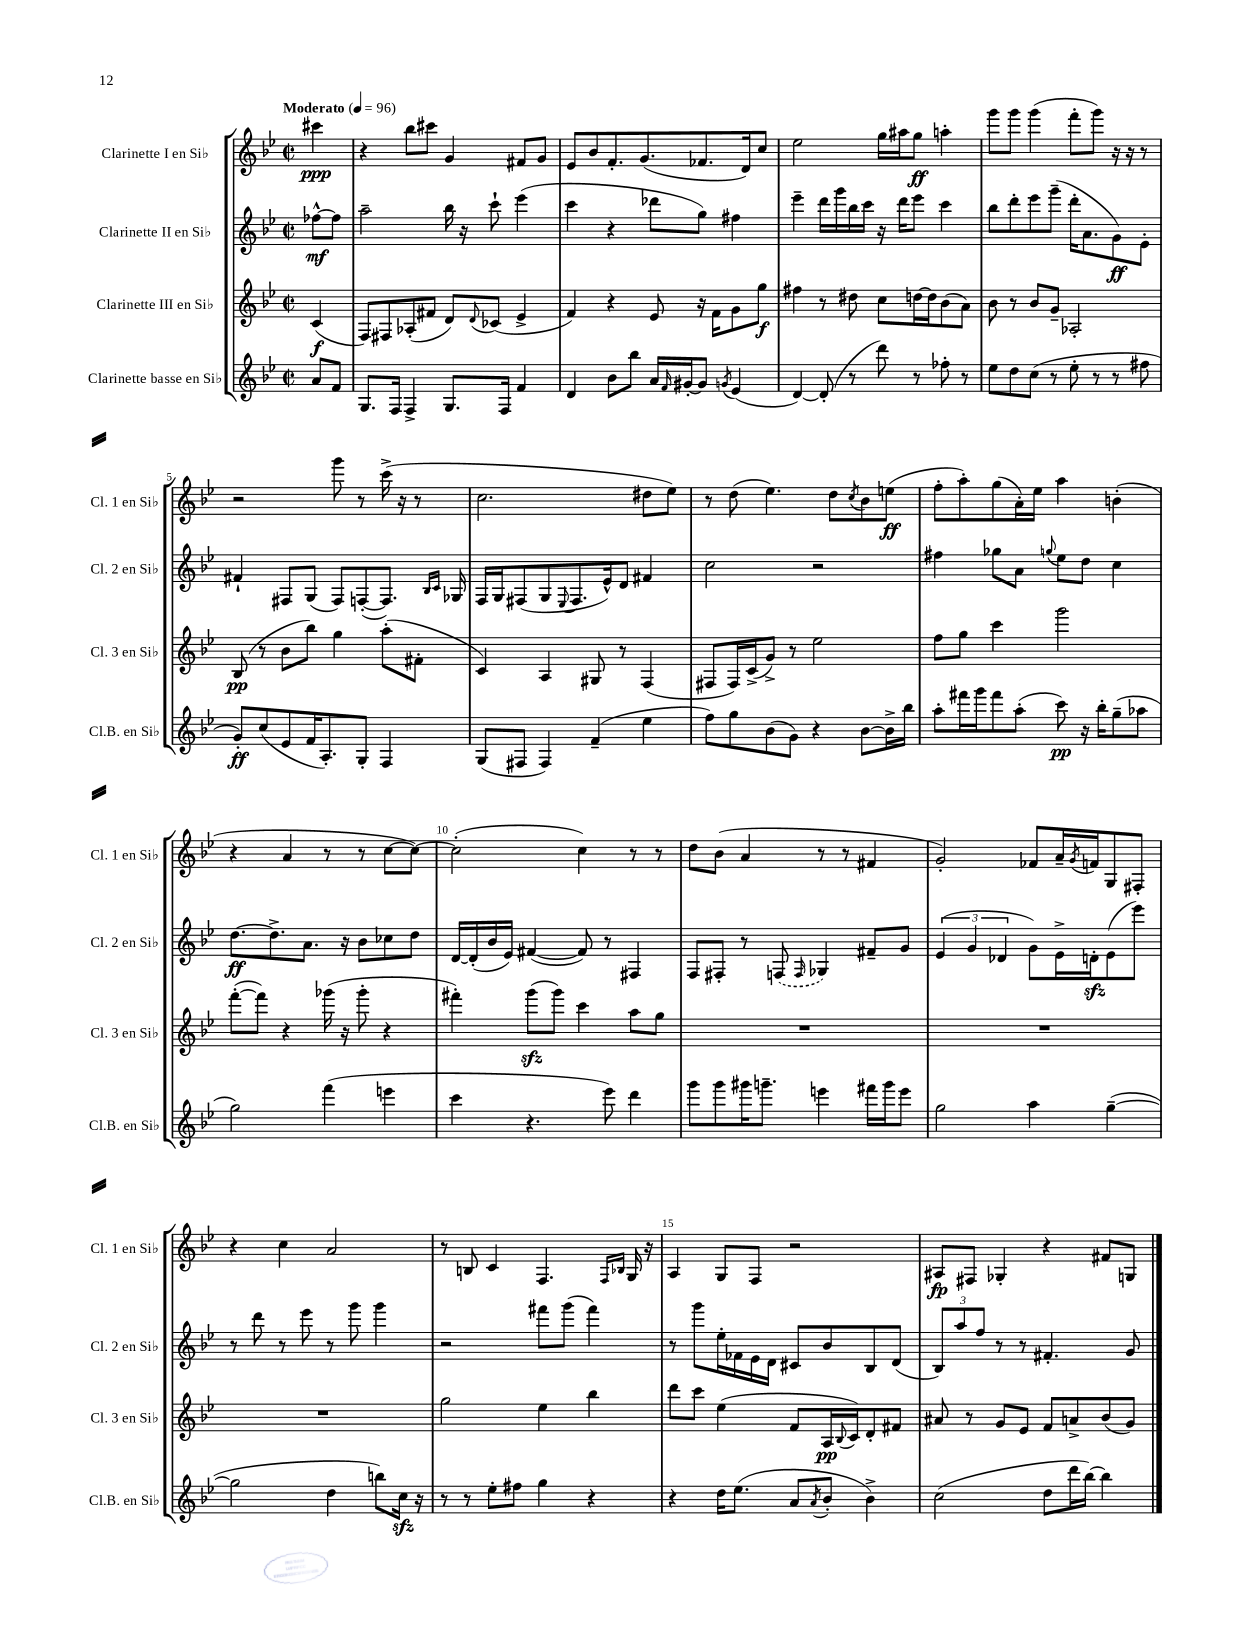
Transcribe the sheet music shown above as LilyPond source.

<<
\new StaffGroup <<
\new Staff = "s0" \with { instrumentName = "Clarinette I en Sib" shortInstrumentName = "Cl. 1 en Sib" } {
    \clef treble \key bes \major \defaultTimeSignature \time 2/2 \partial 4 \tempo "Moderato" 4 = 96
    cis'''4\ppp |
    r4 bes''8 cis'''8 g'4 fis'8 g'8 |
    ees'8 bes'8 f'8.-. g'8.( fes'8. d'16) c''8 |
    ees''2 g''16 ais''16 g''8\ff a''4-. |
    g'''8 g'''8 g'''4( f'''8-. g'''8) r16 r16 r8 |
    r2 g'''8 r8 c'''16->( r16 r8 |
    c''2. dis''8 ees''8) |
    r8 d''8( ees''4.) d''8 \acciaccatura { c''8 } bes'8 e''8\ff( |
    f''8-. a''8-.) g''8( a'16-.) ees''16 a''4 b'4-.( |
    r4 a'4 r8 r8 c''8~ c''8~) |
    c''2-.( c''4) r8 r8 |
    d''8 bes'8( a'4 r8 r8 fis'4 |
    g'2-.) fes'8 a'16-- \acciaccatura { g'8 } f'16 g8 fis8-. |
    r4 c''4 a'2 |
    r8 b8 c'4 f4. \grace { f16 bes16 } g16 r16 |
    a4 g8 f8 r2 |
    ais8\fp fis8 ges4-. r4 fis'8 g8 \bar "|." |
}
\new Staff = "s1" \with { instrumentName = "Clarinette II en Sib" shortInstrumentName = "Cl. 2 en Sib" } {
    \clef treble \key bes \major \defaultTimeSignature \time 2/2 \partial 4
    fes''8~-^\mf fes''8 |
    a''2-- bes''16 r16 c'''8-! ees'''4( |
    c'''4 r4 des'''8 g''8) fis''4 |
    ees'''4-- d'''16 g'''16 bes''16 c'''16 r16 d'''16 ees'''8 c'''4 |
    bes''8 d'''8-. ees'''8 g'''8--( d'''16-. a'8. g'8\ff) ees'8-. |
    fis'4-! fis8 g8( fis8) f8~-.( f8.) \grace { bes16 c'16 } ges16 |
    f16 g16 fis8( g8 \appoggiatura { ees8 } fis8. ees'16-^) d'8 fis'4 |
    c''2 r2 |
    fis''4 ges''8 a'8 \appoggiatura { g''8 } ees''8 d''8 c''4 |
    d''8.~\ff d''8.-> a'8. r16 bes'8 ces''8 d''8 |
    d'16~ d'16-.( bes'16 ees'16) fis'4~( fis'8) r8 fis4 |
    f8 fis8-. r8 \once \slurDashed f8( \grace { f16 } ges4) fis'8-- g'8 |
    \tuplet 3/2 { ees'4( g'4 des'4 } g'8) ees'16-> d'16-.\sfz ees'8( ees'''8) |
    r8 d'''8 r8 ees'''8 r8 g'''8 g'''4 |
    r2 fis'''8 g'''8( fis'''4) |
    r8 g'''8 ees''16-. fes'16 ees'16 d'16 cis'8 bes'8 bes8 d'8( |
    \tuplet 3/2 { bes8) a''8 f''8 } r8 r8 fis'4.-. g'8 \bar "|." |
}
\new Staff = "s2" \with { instrumentName = "Clarinette III en Sib" shortInstrumentName = "Cl. 3 en Sib" } {
    \clef treble \key bes \major \defaultTimeSignature \time 2/2 \partial 4
    c'4\f( |
    f8) fis8 aes8-.( fis'8 d'8) \appoggiatura { d'8 } ces'8( ees'4-> |
    f'4) r4 ees'8 r16 f'16 g'8 g''8\f |
    fis''4 r8 dis''8 c''8 d''16~ d''16 bes'8( a'8) |
    bes'8 r8 bes'8 g'8-- aes2-. |
    bes8\pp( r8 bes'8 bes''8) g''4 a''8-.( fis'8-. |
    c'4) a4 gis8 r8 f4( |
    fis8 fis16) c'16->( g'8->) r8 ees''2 |
    f''8 g''8 c'''4 g'''2 |
    f'''8~-.( f'''8) r4 ges'''16( r16 ges'''8-. r4 |
    fis'''4-.) g'''8\sfz( g'''8) c'''4 a''8 g''8 |
    R1 |
    R1 |
    R1 |
    g''2 ees''4 bes''4 |
    d'''8 c'''8 ees''4( f'8 a16\pp \appoggiatura { bes8 } c'16) d'8-. fis'8 |
    ais'8 r8 g'8 ees'8 f'8 a'8-> bes'8( g'8) \bar "|." |
}
\new Staff = "s3" \with { instrumentName = "Clarinette basse en Sib" shortInstrumentName = "Cl.B. en Sib" } {
    \clef treble \key bes \major \defaultTimeSignature \time 2/2 \partial 4
    a'8 f'8 |
    g8. f16 f4-> g8. f16 f'4 |
    d'4 bes'8 bes''8 a'16 \grace { f'16 } gis'16~-. gis'8 \acciaccatura { g'8 } ees'4( |
    d'4~) d'8-.( r8 d'''8) r8 fes''8-. r8 |
    ees''8 d''8 c''8( r8 ees''8-. r8 r8 fis''8 |
    g'8-.\ff) c''8( ees'8 f'16 a8.-.) g8-. f4 |
    g8( fis8 fis4) f'4--( ees''4 |
    f''8) g''8 bes'8( g'8) r4 bes'8~ bes'16-> bes''16 |
    a''8-. fis'''16 g'''16 fis'''8 a''8-.( c'''8\pp) r16 bes''16-. g''8--( aes''8 |
    g''2) f'''4( e'''4 |
    c'''4 r4. ees'''8) d'''4 |
    g'''8 g'''8 gis'''16 g'''8.-- e'''4 fis'''16 g'''16 e'''8 |
    g''2 a''4 g''4~--( |
    g''2 d''4 b''8) c''16\sfz r16 |
    r8 r8 ees''8-. fis''8 g''4 r4 |
    r4 d''16 ees''8.( a'8 \acciaccatura { a'8 } bes'8-. bes'4->) |
    c''2( d''8 d'''16 bes''16~) bes''4 \bar "|." |
}
>>
>>
\layout { \context { \Score \override BarNumber.break-visibility = ##(#f #t #t) barNumberVisibility = #(every-nth-bar-number-visible 5) } }
